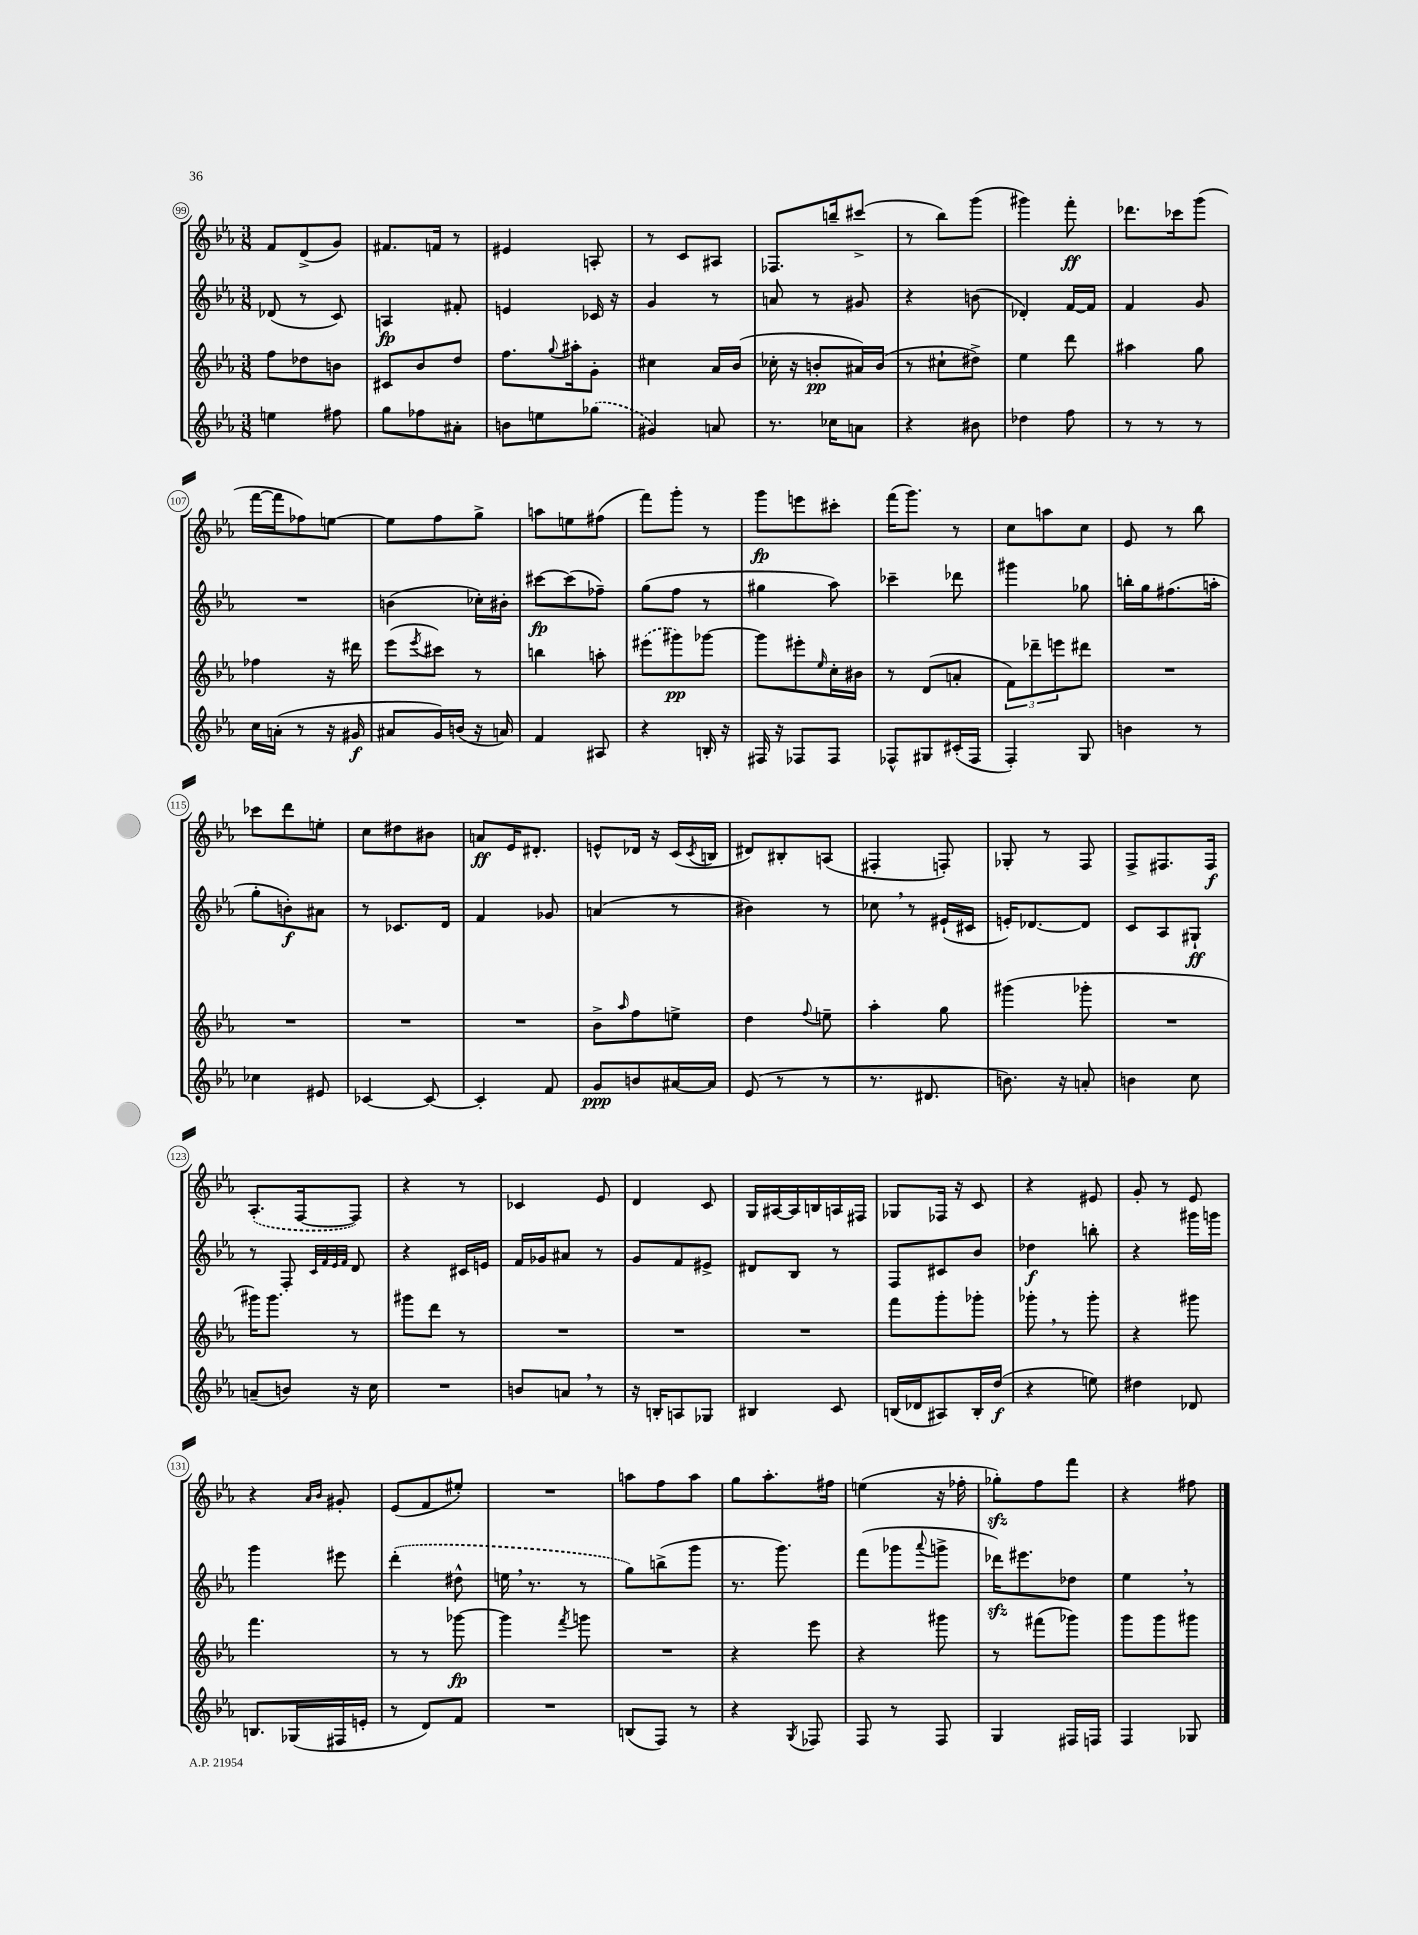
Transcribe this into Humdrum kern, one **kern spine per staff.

**kern	**kern	**kern	**kern
*staff4	*staff3	*staff2	*staff1
*clefG2	*clefG2	*clefG2	*clefG2
*k[b-e-a-]	*k[b-e-a-]	*k[b-e-a-]	*k[b-e-a-]
*M3/8	*M3/8	*M3/8	*M3/8
4ee\	8ff\L	(8d-/	8f/L
.	8dd-\	8r	(8d^/
8ff#\	8b\J	8c/)	8g/J)
=	=	=	=
8gg\L	8c#/L	4A/	8.f#/L
8ff-\	8b-/	.	.
.	.	.	16f/Jk
8a#'\J	8dd/J	8f#'/	8r
=	=	=	=
8b\L	8.ff\L	4e/	4e#/
8ee\	.	.	.
.	8qqgg/	.	.
.	16aa#'\k	.	.
(8gg-\J	8g'\J	16c-/	8A'/
.	.	16r	.
=	=	=	=
4g#/)	4cc#\	4g/	8r
.	.	.	8c/L
8a/	16a-/LL	8r	8A#/J
.	(16b-/JJ	.	.
=	=	=	=
8.r	16cc-'\	8a/	8.F-/L
.	16r	.	.
.	8b'/L	8r	.
16cc-\LK	.	.	16bb~/k
8a\J	16a#/L)	8g#/	(8ccc#^/J
.	(16b/JJ	.	.
=	=	=	=
4r	8r	4r	8r
.	8cc#`\L	.	8bb-\L)
8b#\	8dd#^\J)	(8b\	(8ggg\J
=	=	=	=
4dd-\	4ee-\	4d-'/)	4ggg#\)
8ff\	8ddd\	[16f/LL	8fff'\
.	.	16f/]JJ	.
=	=	=	=
8r	4aa#\	4f/	8.ddd-\L
8r	.	.	.
.	.	.	16ccc-\k
8r	8gg\	8g/	(8ggg\J
=	=	=	=
16cc\LL	4ff-\	4.r	[16fff\LL
(16a'\JJ	.	.	16fff\]J
8r	.	.	8ff-\)
16r	16r	.	[8ee\J
16g#/	16ddd#\	.	.
=	=	=	=
8a#/L	(8eee-\L	(4b\	8ee\]L
.	8qeee-/	.	.
16g/L)	8ccc#\J)	.	8ff\
(16b/JJ	.	.	.
16r	8r	16cc-'\LL)	8gg^\J
16a/)	.	16b#'\JJ	.
=	=	=	=
4f/	4bb\	[8ccc#\L	8aa\L
.	.	(8ccc#\]	8ee\
8A#/	8aa'\	8ff-~\J)	(8ff#\J
=	=	=	=
4r	(8eee#\L	(8gg\L	8fff\L)
.	8ggg#\)	8ff\J	8ggg'\J
16B'/	[8ggg-\J	8r	8r
16r	.	.	.
=	=	=	=
16F#/	8ggg-\]L	4gg#\	8ggg\L
16r	.	.	.
8F-/L	8eee#'\	.	8eee\
.	16qqee-/	.	.
8F-/J	16cc'\L	8aa-\)	8ccc#'\J
.	16b#\JJ	.	.
=	=	=	=
8F-^^/L	8r	4ccc-~\	(16fff\LK
.	.	.	8.ggg\J)
8G#/	(8d/L	.	.
(16c#'/L	8a'/J	8ddd-\	8r
16F-/JJ	.	.	.
=	=	=	=
4F'/)	12f\L)	4ggg#\	8cc\L
.	12ddd-~\	.	.
.	.	.	8aa\
.	12eee\	.	.
8G/	8ddd#\J	8gg-\	8cc\J
=	=	=	=
4b\	4.r	16bb'\LL	8e-/
.	.	16gg\J	.
.	.	(8.ff#\	8r
8r	.	.	8bb-\
.	.	16aa'\Jk	.
=	=	=	=
4cc-\	4.r	8gg'\L	8ccc-\L
.	.	8b'\)	8ddd\
8e#/	.	8a#\J	8ee'\J
=	=	=	=
[4c-/	4.r	8r	8cc\L
.	.	8.c-/L	8dd#\
8c-/_	.	.	8b#\J
.	.	16d/Jk	.
=	=	=	=
4c-'/]	4.r	4f/	8a/L
.	.	.	16e-/K
.	.	.	8.d#'/J
8f/	.	8g-/	.
=	=	=	=
8g/L	8b-^\L	(4a/	8e^^/L
.	16qqaa-/	.	.
8b/	8ff\	.	16d-/Jk
.	.	.	16r
[16a#/L	8ee^\J	8r	(16c/LL
.	.	.	8qc/
16a#/]JJ	.	.	16B/JJ
=	=	=	=
(8e-/	4dd\	4b#\)	8d#/L)
8r	.	.	8B#'/
.	8qqff/	.	.
8r	8ee~\	8r	(8A/J
=	=	=	=
8.r	4aa-'\	8cc-\	4F#'/
.	.	8r	.
8.d#/	.	.	.
.	8gg\	(16e#`/LL	8F'/)
.	.	16c#/JJ	.
=	=	=	=
8.b\)	(4ggg#\	16e'/LK)	8G-'/
.	.	[8.d-/	.
.	.	.	8r
16r	.	.	.
8a'/	8ggg-'\	8d-/]J	8F/
=	=	=	=
4b\	4.r	8c/L	8F^/L
.	.	8A-/	8.F#/
8cc\	.	8G#`/J	.
.	.	.	16F#/Jk
=	=	=	=
(8a~/L	16ggg#\LK)	8r	(8.A-'/L
.	8.ggg#\J	.	.
8b/J)	.	8F'/	.
.	.	.	[16F/k
.	.	32qqc/LLL	.
.	.	32qqf/	.
.	.	32qqe-/	.
.	.	32qqf/JJJ	.
16r	8r	8d/	8F/]J)
16cc\	.	.	.
=	=	=	=
4.r	8ggg#\L	4r	4r
.	8ddd\J	.	.
.	8r	16c#/LL	8r
.	.	16e/JJ	.
=	=	=	=
8b/L	4.r	16f/LL	4c-/
.	.	16g-/J	.
8a/J	.	8a#/J	.
8r	.	8r	8e-/
=	=	=	=
16r	4.r	8g/L	4d/
16B'/LK	.	.	.
8A/	.	8f/	.
8G-/J	.	8e#^/J	8c/
=	=	=	=
4B#/	4.r	8d#/L	16G/LL
.	.	.	[16A#/
.	.	8B-/J	16A#/]
.	.	.	16B/
8c/	.	8r	16A/
.	.	.	16F#/JJ
=	=	=	=
(16B/LL	8fff\L	8F/L	8G-/L
16d-/J	.	.	.
8A#/)	8ggg'\	8c#/	16F-/Jk
.	.	.	16r
16B'/L	8ggg-'\J	8b-/J	8c/
(16dd/JJ	.	.	.
=	=	=	=
4r	8ggg-'\	4dd-\	4r
.	8r	.	.
8ee\)	8ggg-'\	8bb'\	8e#/
=	=	=	=
4dd#\	4r	4r	8g'/
.	.	.	8r
8d-/	8ggg#\	16ggg#\LL	8e-/
.	.	16ggg\JJ	.
=	=	=	=
8.B/L	4.fff\	4ggg\	4r
(16G-/L	.	.	.
.	.	.	16qqa-/LL
.	.	.	16qqb-/JJ
16F#/	.	8eee#\	8g#'/
16e'/JJ	.	.	.
=	=	=	=
8r	8r	(4ddd'\	(8e-/L
8d/L)	8r	.	8f/
8f/J	[8ggg-\	8dd#^^\	8ee#'/J)
=	=	=	=
4.r	4ggg-\]	16ee\	4.r
.	.	8.r	.
.	8qfff/	.	.
.	8ggg\	8r	.
=	=	=	=
(8B/L	4.r	8gg\L)	8aa\L
8F/J)	.	(8bb^\	8ff\
8r	.	8ggg\J	8aa\J
=	=	=	=
4r	4r	8.r	8gg\L
.	.	.	8.aa-'\
.	.	8.ggg\)	.
8qG/	.	.	.
8F-/	8eee-\	.	.
.	.	.	16ff#\Jk
=	=	=	=
8F/	4r	(8fff\L	(4ee\
8r	.	8ggg-\	.
.	.	8qqaaa-/	.
8F/	8ggg#\	8ggg^\J	16r
.	.	.	16ff-'\
=	=	=	=
4G/	8r	16ddd-\LK)	8gg-'\L)
.	.	8.eee#\	.
.	(8fff#\L	.	8ff\
16F#/LL	8ggg-\J)	8dd-\J	8fff\J
16F/JJ	.	.	.
=	=	=	=
4F/	8ggg\L	4ee-\	4r
.	8ggg\	.	.
8G-/	8ggg#\J	8r	8ff#\
==	==	==	==
*-	*-	*-	*-
